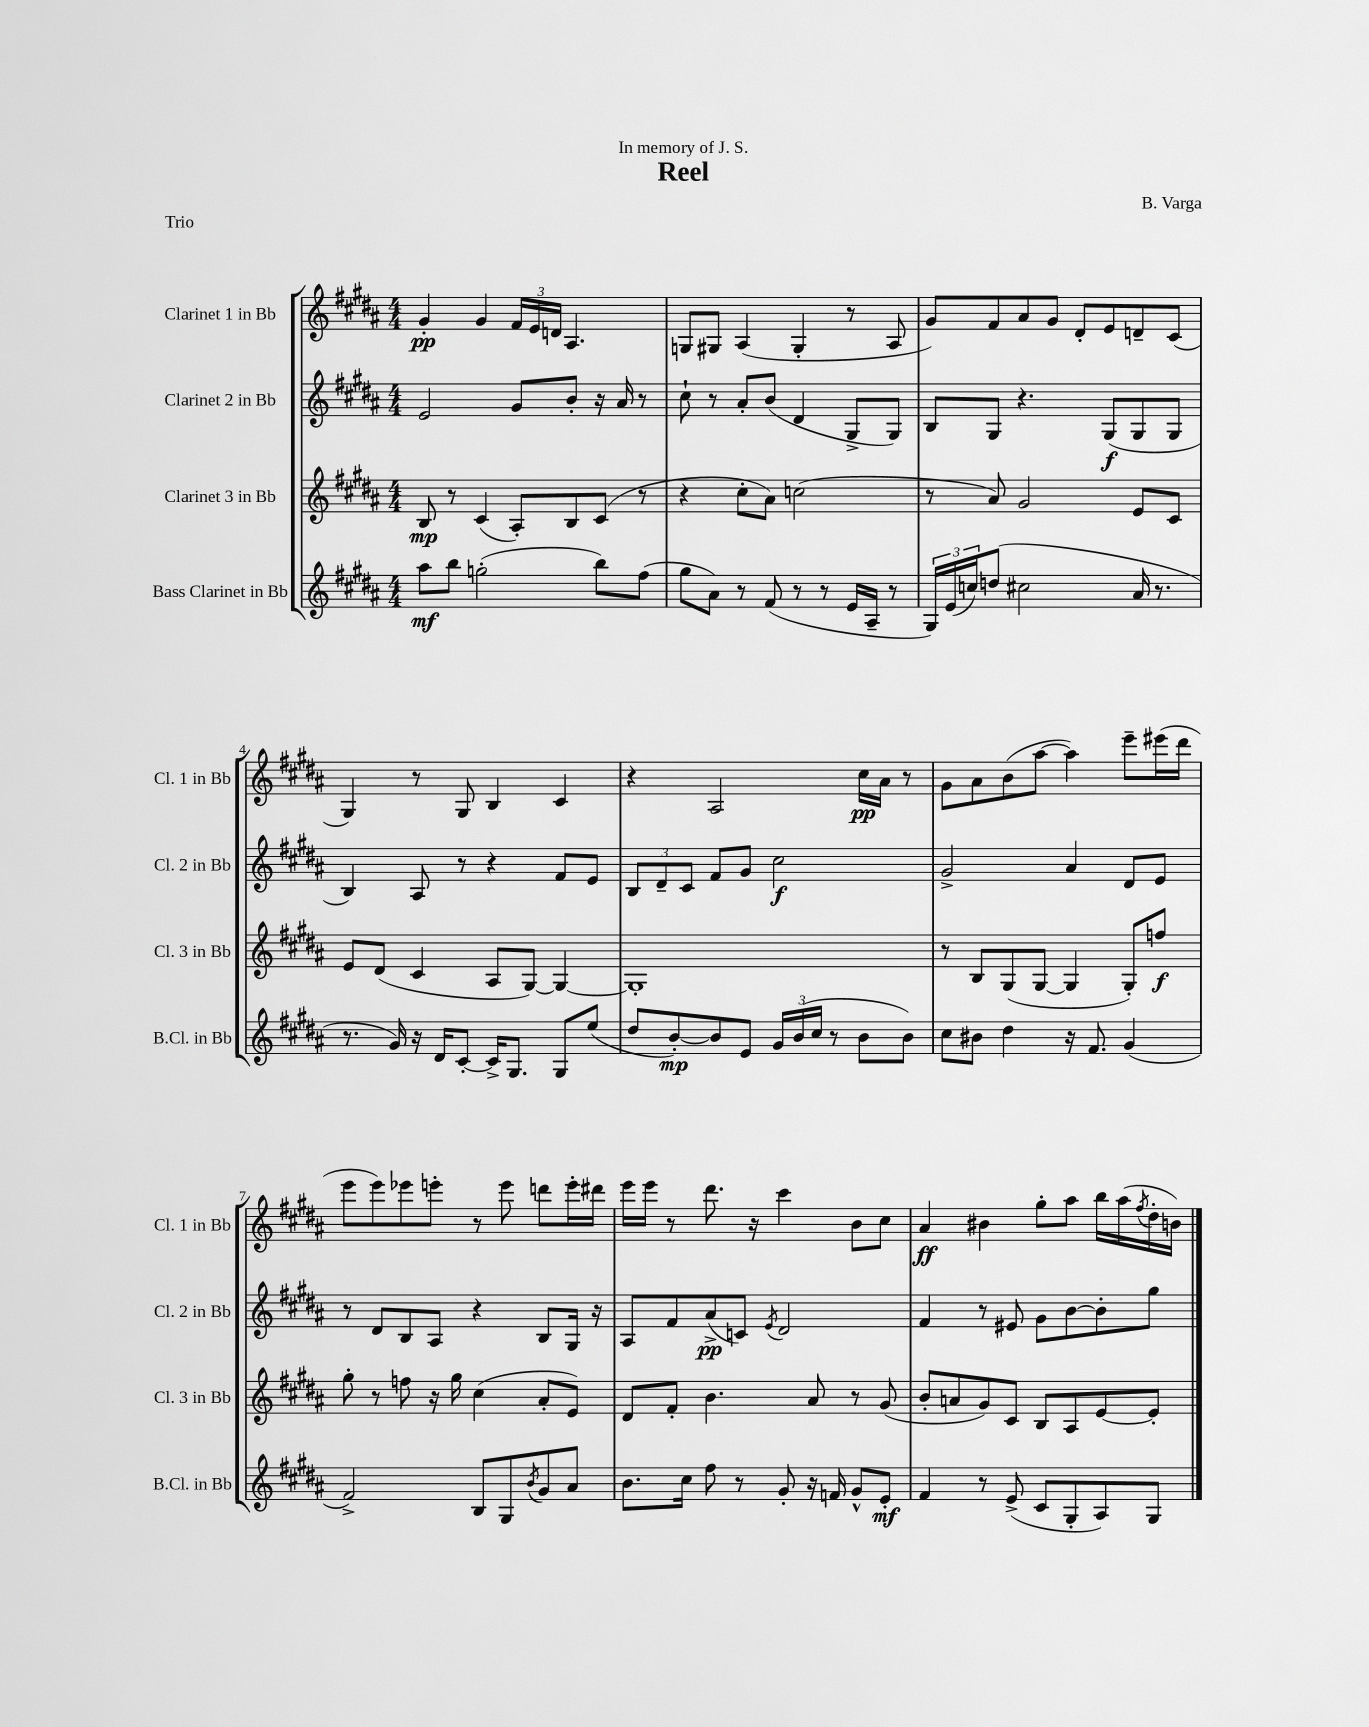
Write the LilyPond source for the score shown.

\header { title = "Reel" composer = "B. Varga" dedication = "In memory of J. S." piece = "Trio" }
<<
\new StaffGroup <<
\new Staff = "s0" \with { instrumentName = "Clarinet 1 in Bb" shortInstrumentName = "Cl. 1 in Bb" } {
    \clef treble \key b \major \numericTimeSignature \time 4/4
    gis'4-.\pp gis'4 \tuplet 3/2 { fis'16 e'16 d'16 } ais4. |
    g8 gis8 ais4( gis4-. r8 ais8 |
    gis'8) fis'8 ais'8 gis'8 dis'8-. e'8 d'8-- cis'8( |
    gis4) r8 gis8 b4 cis'4 |
    r4 ais2 cis''16\pp ais'16 r8 |
    gis'8 ais'8 b'8( ais''8~ ais''4) e'''8-- eis'''16( dis'''16 |
    e'''8 e'''8) ees'''8 e'''8-. r8 e'''8 d'''8 e'''16-. dis'''16 |
    e'''16 e'''16 r8 dis'''8. r16 cis'''4 b'8 cis''8 |
    ais'4\ff bis'4 gis''8-. ais''8 b''16 ais''16( \acciaccatura { fis''8 } dis''16-. b'16) \bar "|." |
}
\new Staff = "s1" \with { instrumentName = "Clarinet 2 in Bb" shortInstrumentName = "Cl. 2 in Bb" } {
    \clef treble \key b \major \numericTimeSignature \time 4/4
    e'2 gis'8 b'8-. r16 ais'16 r8 |
    cis''8-! r8 ais'8-. b'8( dis'4 gis8-> gis8) |
    b8 gis8 r4. gis8\f( gis8 gis8 |
    b4) ais8 r8 r4 fis'8 e'8 |
    \tuplet 3/2 { b8 dis'8-- cis'8 } fis'8 gis'8 cis''2\f |
    gis'2-> ais'4 dis'8 e'8 |
    r8 dis'8 b8 ais8 r4 b8 gis16 r16 |
    ais8 fis'8 ais'8->\pp( c'8) \acciaccatura { e'8 } dis'2 |
    fis'4 r8 eis'8 gis'8 b'8~ b'8-. gis''8 \bar "|." |
}
\new Staff = "s2" \with { instrumentName = "Clarinet 3 in Bb" shortInstrumentName = "Cl. 3 in Bb" } {
    \clef treble \key b \major \numericTimeSignature \time 4/4
    b8\mp r8 cis'4( ais8-.) b8 cis'8( r8 |
    r4 cis''8-. ais'8) c''2( |
    r8 ais'8) gis'2 e'8 cis'8 |
    e'8 dis'8( cis'4 ais8 gis8~) gis4~ |
    gis1-. |
    r8 b8 gis8( gis8~ gis4 gis8-.) f''8\f |
    gis''8-. r8 f''8 r16 gis''16 cis''4( ais'8-. e'8) |
    dis'8 fis'8-. b'4. ais'8 r8 gis'8( |
    b'8-. a'8 gis'8) cis'8 b8 ais8 e'8~ e'8-. \bar "|." |
}
\new Staff = "s3" \with { instrumentName = "Bass Clarinet in Bb" shortInstrumentName = "B.Cl. in Bb" } {
    \clef treble \key b \major \numericTimeSignature \time 4/4
    ais''8\mf b''8 g''2-.( b''8) fis''8( |
    gis''8 ais'8) r8 fis'8( r8 r8 e'16 ais16-- r8 |
    \tuplet 3/2 { gis16) e'16( c''16) } d''8( cis''2 ais'16 r8. |
    r8. gis'16) r16 dis'16 cis'8~-. cis'16-> gis8. gis8 e''8( |
    dis''8 b'8~-.\mp) b'8 e'8 \tuplet 3/2 { gis'16 b'16( cis''16 } r8 b'8 b'8) |
    cis''8 bis'8 dis''4 r16 fis'8. gis'4( |
    fis'2->) b8 gis8 \acciaccatura { b'8 } gis'8 ais'8 |
    b'8. cis''16 fis''8 r8 gis'8-. r16 f'16 gis'8-^ e'8-.\mf |
    fis'4 r8 e'8->( cis'8 gis8-. ais8) gis8 \bar "|." |
}
>>
>>
